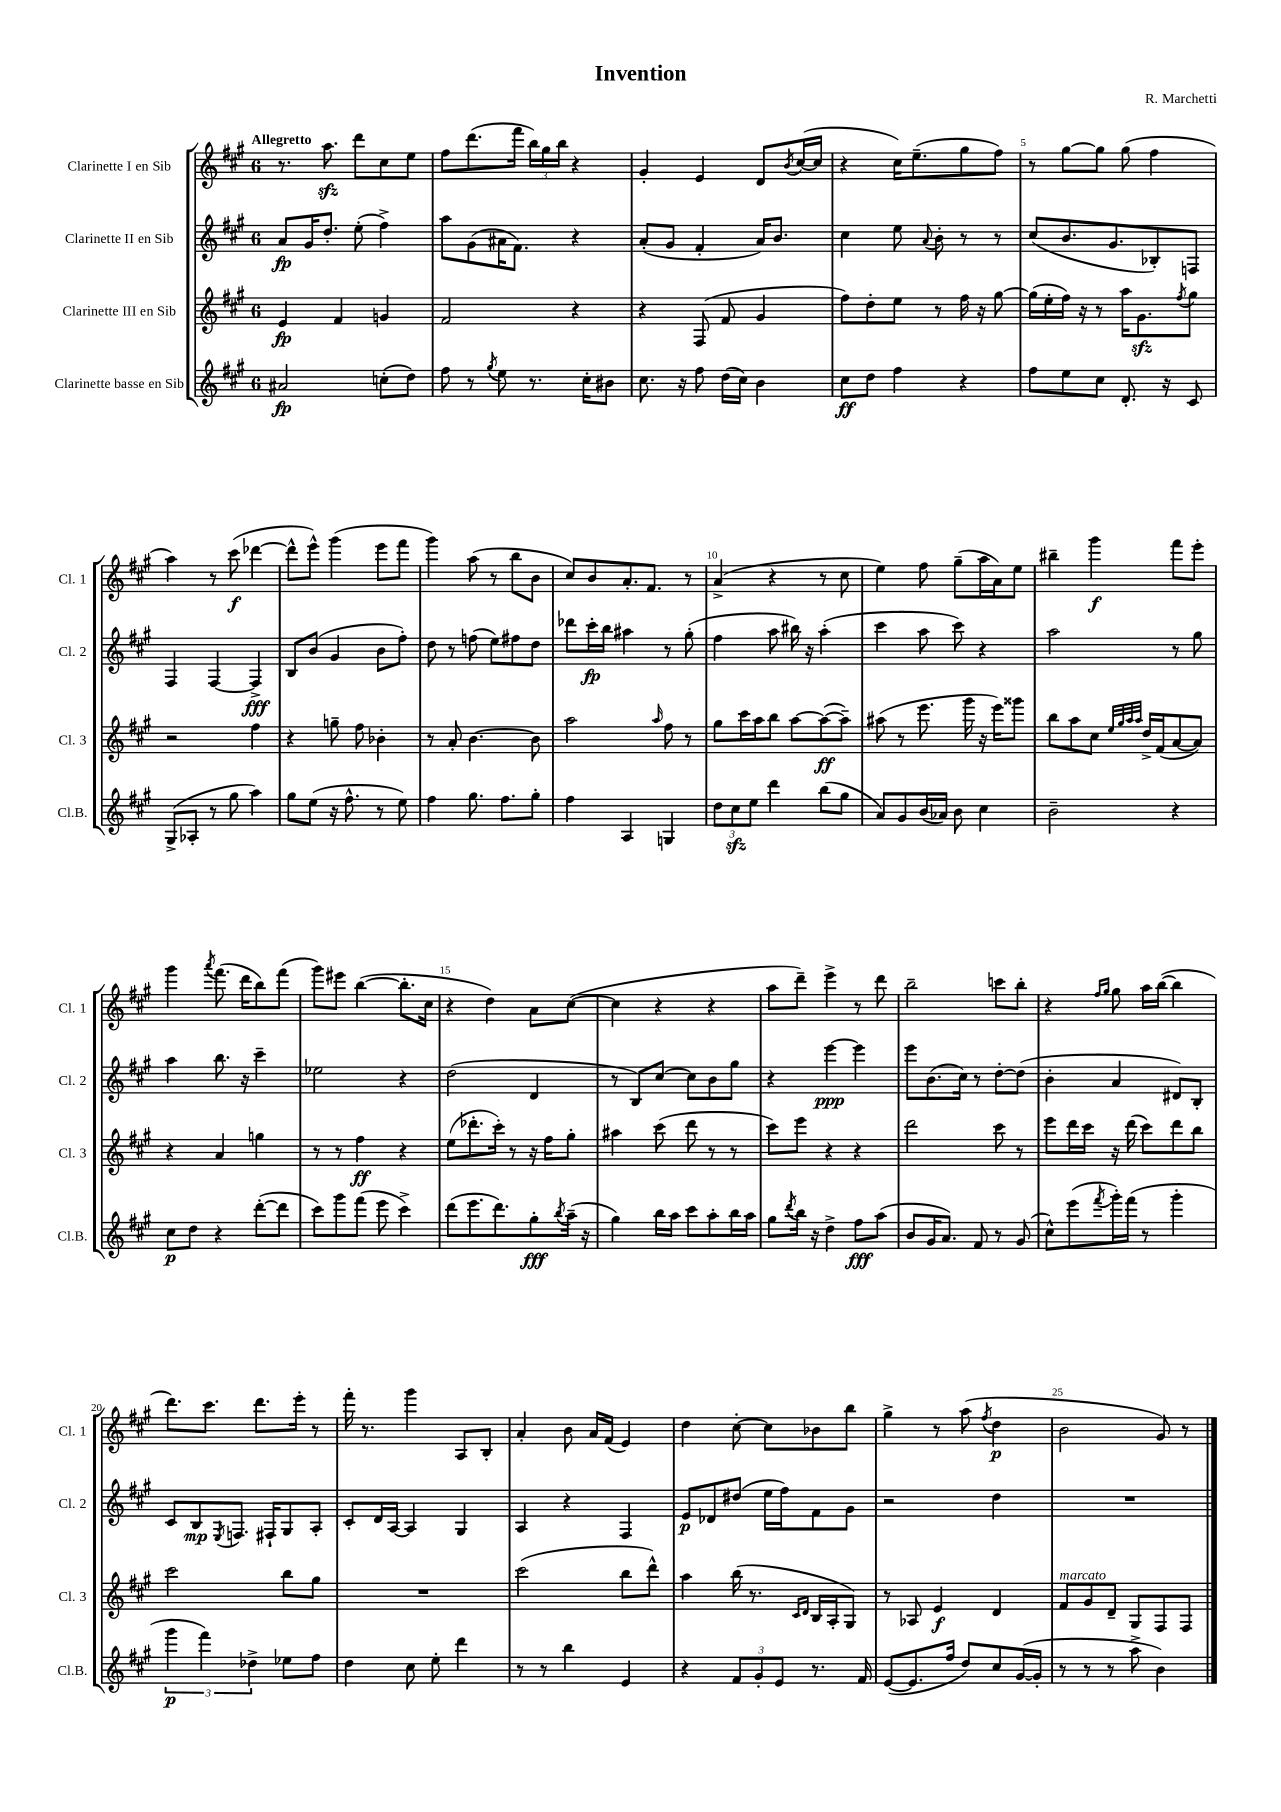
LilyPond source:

\header { title = "Invention" composer = "R. Marchetti" }
<<
\new StaffGroup <<
\new Staff = "s0" \with { instrumentName = "Clarinette I en Sib" shortInstrumentName = "Cl. 1" } {
    \clef treble \key a \major \once \override Staff.TimeSignature.style = #'single-digit \time 6/8 \tempo "Allegretto"
    r8. a''8.\sfz d'''8 cis''8 e''8 |
    fis''8 d'''8.( fis'''16 \tuplet 3/2 { b''16) gis''16 b''16 } r4 |
    gis'4-. e'4 d'8 \acciaccatura { b'8 } cis''16~( cis''16 |
    r4 cis''16) e''8.--( gis''8 fis''8) |
    r8 gis''8~ gis''8 gis''8( fis''4 |
    a''4) r8 cis'''8\f( des'''4~ |
    des'''8-^ e'''8-^) gis'''4( e'''8 fis'''8 |
    gis'''4) a''8( r8 b''8 b'8 |
    cis''8) b'8 a'8.-. fis'8. r8 |
    a'4->( r4 r8 cis''8 |
    e''4) fis''8 gis''8--( a''16 a'16) e''8 |
    bis''4-- gis'''4\f fis'''8 e'''8-. |
    gis'''4 \acciaccatura { a'''8 } fis'''8.( d'''16 b''8) fis'''8( |
    gis'''8) eis'''8 b''4~( b''8.-. cis''16 |
    r4 d''4) a'8 cis''8~( |
    cis''4 r4 r4 |
    a''8 d'''8--) e'''4-> r8 d'''8 |
    b''2-- c'''8 b''8-. |
    r4 \grace { fis''16 gis''16 } gis''8 a''16 b''16~( b''4 |
    d'''8.) cis'''8. d'''8. e'''16-. r8 |
    fis'''16-. r8. gis'''4 a8 b8-. |
    a'4-. b'8 a'16 fis'16( e'4) |
    d''4 cis''8~-. cis''8 bes'8 b''8 |
    gis''4-> r8 a''8( \acciaccatura { fis''8 } d''4\p |
    b'2 gis'8) r8 \bar "|." |
}
\new Staff = "s1" \with { instrumentName = "Clarinette II en Sib" shortInstrumentName = "Cl. 2" } {
    \clef treble \key a \major \once \override Staff.TimeSignature.style = #'single-digit \time 6/8
    a'8\fp gis'16 d''8.-. e''8-.( fis''4->) |
    a''8 gis'8( ais'16 fis'8.) r4 |
    a'8-.( gis'8 fis'4-. a'16) b'8. |
    cis''4 e''8 \appoggiatura { a'8 } b'8-. r8 r8 |
    cis''8( b'8. gis'8. bes8-.) f8 |
    fis4 fis4~ fis4->\fff |
    b8 b'8( gis'4 b'8 fis''8-.) |
    d''8 r8 f''8( e''8) fis''8 d''8 |
    des'''8 cis'''16-.\fp b''16 ais''4 r8 gis''8-.( |
    fis''4 a''8 bis''16) r16 a''4-.( |
    cis'''4 a''8 cis'''8) r4 |
    a''2 r8 gis''8 |
    a''4 b''8. r16 cis'''4-- |
    ees''2 r4 |
    d''2( d'4 |
    r8 b8) cis''8~ cis''8 b'8 gis''8 |
    r4 e'''4~\ppp e'''4 |
    e'''8 b'8.( cis''16) r8 d''8~-. d''8( |
    b'4-. a'4 dis'8) b8-. |
    cis'8 b8\mp \acciaccatura { e8 } f8. fis16-! gis8 a8-. |
    cis'8-. d'16 a16~ a4 gis4 |
    a4 r4 fis4 |
    e'8\p des'8 dis''8( e''16 fis''16) fis'8 gis'8 |
    r2 d''4 |
    R2. \bar "|." |
}
\new Staff = "s2" \with { instrumentName = "Clarinette III en Sib" shortInstrumentName = "Cl. 3" } {
    \clef treble \key a \major \once \override Staff.TimeSignature.style = #'single-digit \time 6/8
    e'4\fp fis'4 g'4 |
    fis'2 r4 |
    r4 fis8( fis'8 gis'4 |
    fis''8) d''8-. e''8 r8 fis''16 r16 gis''8~ |
    gis''16( e''16-. fis''16) r16 r8 a''16 gis'8.\sfz \acciaccatura { fis''8 } gis''8 |
    r2 fis''4 |
    r4 g''8-- fis''8 bes'4-. |
    r8 a'8-. b'4.~ b'8 |
    a''2 \grace { a''16 } fis''8 r8 |
    gis''8 cis'''16 a''16 b''8 a''8~ a''8~\ff( a''8--) |
    ais''8( r8 e'''8. gis'''16 r16 e'''16) gisis'''8 |
    b''8 a''8 cis''8 \grace { e''32 gis''32 a''32 a''32 } d''16-> fis'16( a'8~ a'8) |
    r4 a'4 g''4 |
    r8 r8 fis''4\ff r4 |
    e''8( des'''8.-. cis'''16-.) r8 r16 fis''16 gis''8-. |
    ais''4 cis'''8( d'''8 r8 r8 |
    cis'''8) e'''8 r4 r4 |
    d'''2 cis'''8 r8 |
    e'''8 d'''16 cis'''16 r16 d'''16( cis'''8) d'''8 b''8 |
    cis'''2 b''8 gis''8 |
    R2. |
    cis'''2( b''8 d'''8-^) |
    a''4 b''16( r8. \grace { cis'16 d'16 } b16 a16-. gis8) |
    r8 aes8 e'4\f d'4 |
    fis'8^\markup { \italic "marcato" } gis'8 d'8-- gis8 fis8 fis8 \bar "|." |
}
\new Staff = "s3" \with { instrumentName = "Clarinette basse en Sib" shortInstrumentName = "Cl.B." } {
    \clef treble \key a \major \once \override Staff.TimeSignature.style = #'single-digit \time 6/8
    ais'2\fp c''8-.( d''8) |
    fis''8 r8 \acciaccatura { gis''8 } e''8 r8. cis''16-. bis'8 |
    cis''8. r16 fis''8 d''16( cis''16) b'4 |
    cis''8\ff d''8 fis''4 r4 |
    fis''8 e''8 cis''8 d'8.-. r16 cis'8 |
    gis8->( aes8-. r8 gis''8 a''4) |
    gis''8 e''8( r16 fis''8.-^ r8 e''8) |
    fis''4 gis''8. fis''8. gis''8-. |
    fis''4 a4 g4 |
    \tuplet 3/2 { d''8 cis''8\sfz e''8 } d'''4 b''8( gis''8 |
    a'8) gis'8 b'16( aes'16) b'8 cis''4 |
    b'2-- r4 |
    cis''8\p d''8 r4 d'''8~-.( d'''8 |
    cis'''8) gis'''8 fis'''8( e'''8 cis'''4->) |
    d'''8( e'''8. d'''8.) gis''8-.\fff \acciaccatura { b''8 } a''16--( r16 |
    gis''4) b''16 a''16 cis'''8 a''8-. b''16 a''16 |
    gis''8 \acciaccatura { d'''8 } b''16 r16 d''4-> fis''8\fff a''8( |
    b'8 gis'16 a'8.) fis'8 r8 gis'8( |
    cis''8-^) e'''8( \acciaccatura { fis'''8 } gis'''16-.) fis'''16( r8 gis'''4-. |
    \tuplet 3/2 { gis'''4\p fis'''4) des''4-> } ees''8 fis''8 |
    d''4 cis''8 e''8-. d'''4 |
    r8 r8 b''4 e'4 |
    r4 \tuplet 3/2 { fis'8 gis'8-. e'8 } r8. fis'16 |
    e'8~( e'8. fis''16 d''8) cis''8 gis'16~( gis'16-. |
    r8 r8 r8 a''8-> b'4) \bar "|." |
}
>>
>>
\layout { \context { \Score \override BarNumber.break-visibility = ##(#f #t #t) barNumberVisibility = #(every-nth-bar-number-visible 5) } }
